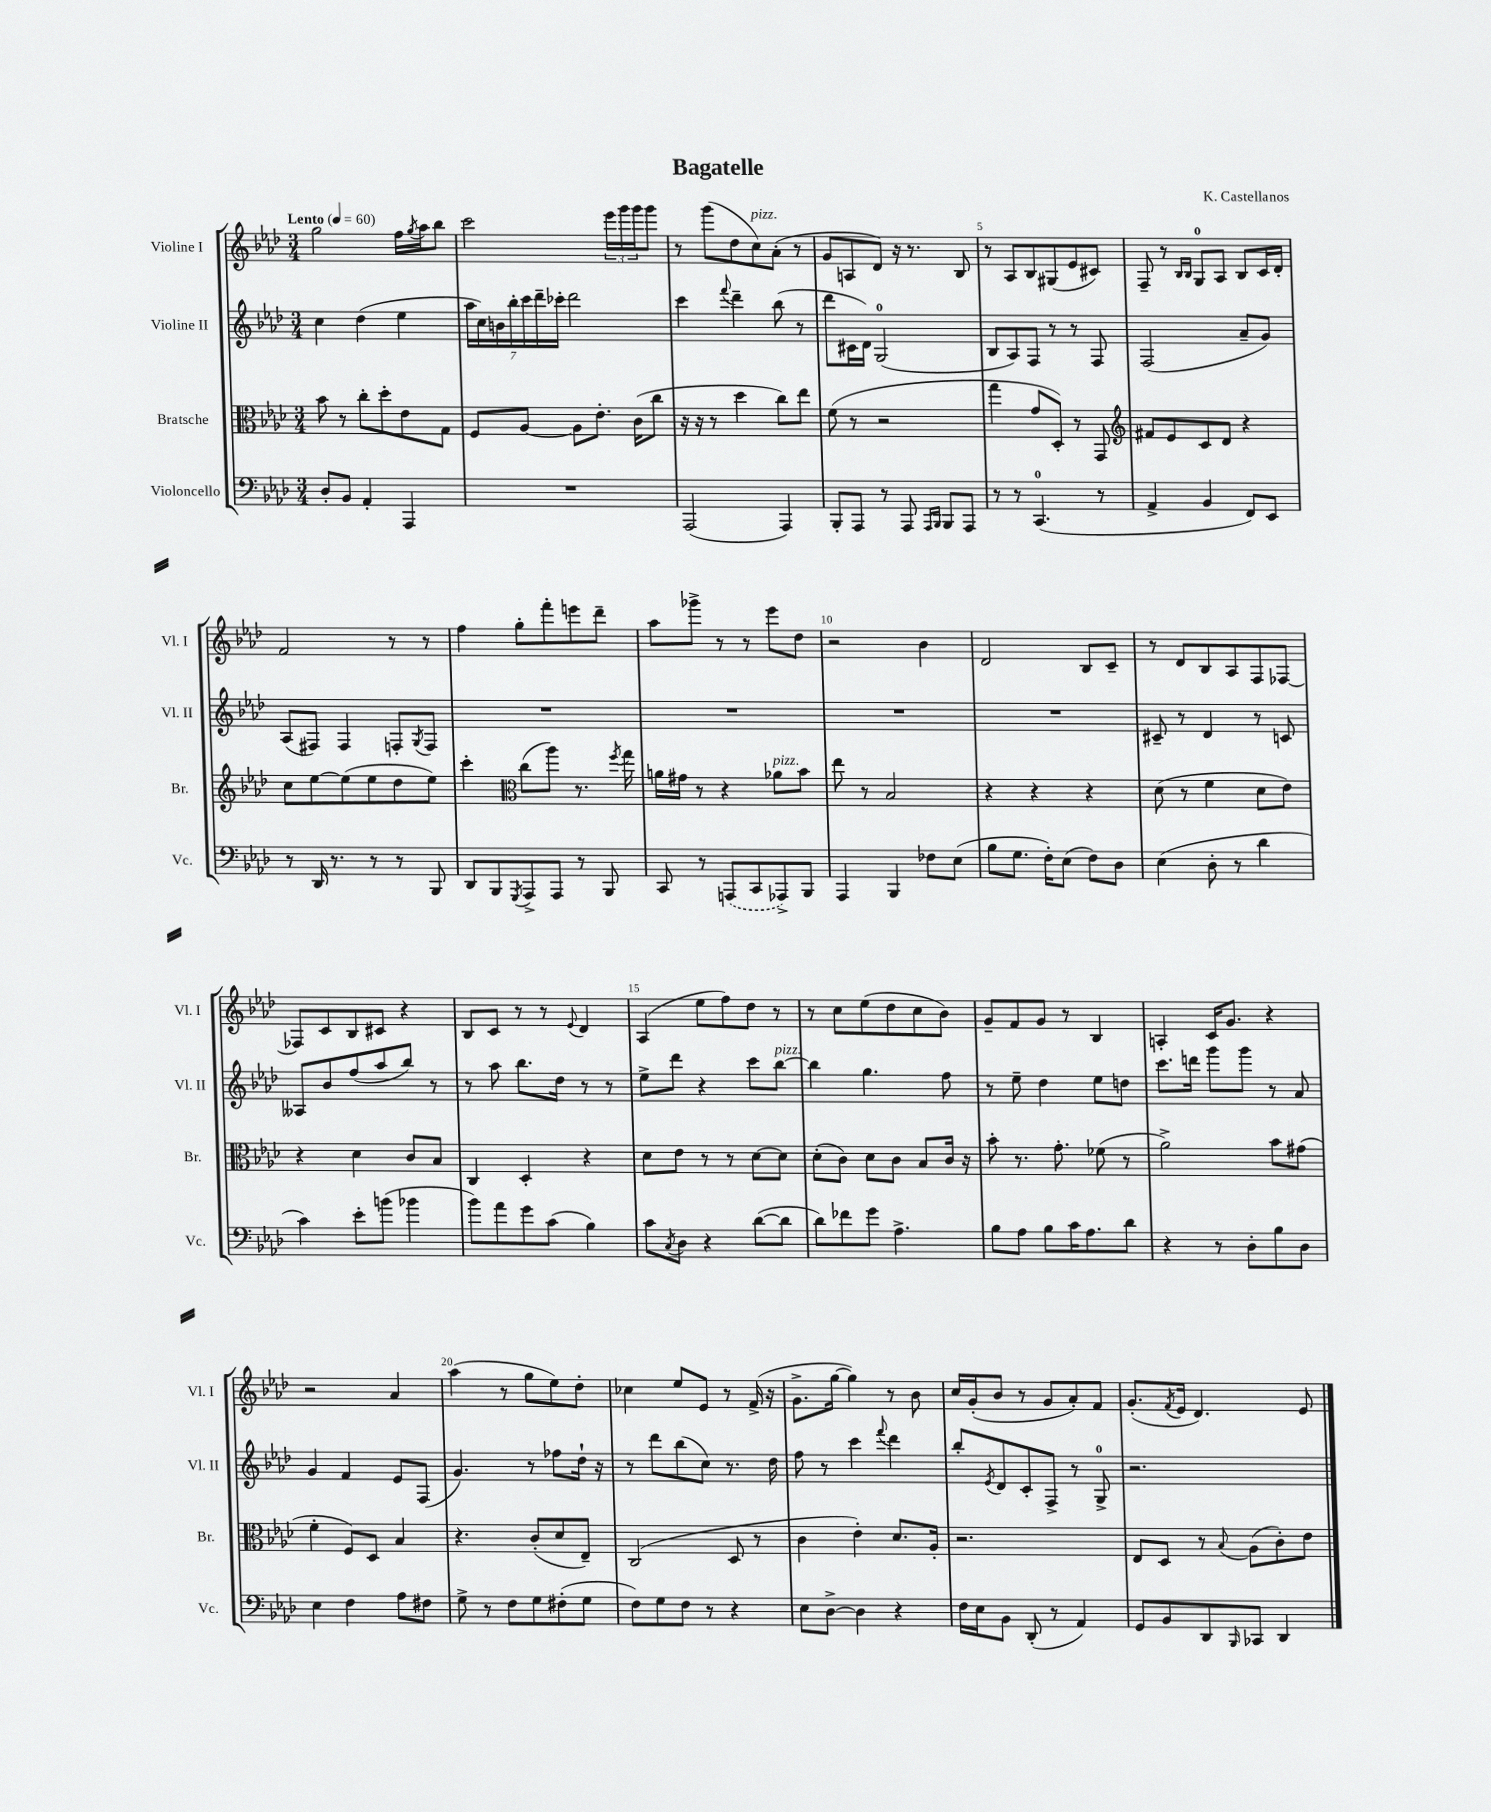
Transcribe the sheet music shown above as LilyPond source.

\header { title = "Bagatelle" composer = "K. Castellanos" }
<<
\new StaffGroup <<
\new Staff = "s0" \with { instrumentName = "Violine I" shortInstrumentName = "Vl. I" } {
    \clef treble \key aes \major \numericTimeSignature \time 3/4 \tempo "Lento" 4 = 60
    g''2 f''16 \acciaccatura { g''8 } aes''16 bes''8 |
    c'''2 \tuplet 3/2 { ees'''16 g'''16 g'''16 } g'''8 |
    r8 g'''8( des''8 c''8^\markup { \italic "pizz." }) aes'8-.( r8 |
    g'8 a8 des'8) r16 r8. bes8 |
    r8 aes8 bes8 gis8( ees'8 cis'8) |
    f8-- r8 \grace { bes16 bes16 } g8-0 aes8 bes8 c'16 des'16-. |
    f'2 r8 r8 |
    f''4 g''8-. f'''8-. e'''8 des'''8-- |
    aes''8 ges'''8-> r8 r8 ees'''8 des''8 |
    r2 bes'4 |
    des'2 bes8 c'8-- |
    r8 des'8 bes8 aes8 f8 fes8~ |
    fes8 c'8 bes8 cis'8 r4 |
    bes8 c'8 r8 r8 \appoggiatura { ees'8 } des'4 |
    aes4( ees''8 f''8) des''8 r8 |
    r8 c''8 ees''8( des''8 c''8 bes'8) |
    g'8-- f'8 g'8 r8 bes4 |
    a4-. c'16 g'8. r4 |
    r2 aes'4 |
    aes''4( r8 g''8 ees''8) des''8-. |
    ces''4 ees''8 ees'8 r8 f'16->( r16 |
    g'8.-> g''16~ g''4) r8 bes'8 |
    c''16 g'16-.( bes'8 r8 g'8 aes'8-.) f'8 |
    g'8.-.( \acciaccatura { f'8 } ees'16 des'4.) ees'8 \bar "|." |
}
\new Staff = "s1" \with { instrumentName = "Violine II" shortInstrumentName = "Vl. II" } {
    \clef treble \key aes \major \numericTimeSignature \time 3/4
    c''4 des''4( ees''4 |
    \tuplet 7/4 { aes''16 c''16) b'16 bes''16-. c'''16 des'''16-- ces'''16-. } des'''2 |
    c'''4 \appoggiatura { f'''8 } des'''4-- bes''8( r8 |
    des'''8 cis'16 des'16) g2-0( |
    bes8 aes8) f8 r8 r8 f8 |
    f2( aes'8-- g'8) |
    aes8( fis8) fis4 f8-. \acciaccatura { g8 } f8 |
    R2. |
    R2. |
    R2. |
    R2. |
    cis'8-- r8 des'4 r8 c'8 |
    aeses8 bes'8 f''8( aes''8 bes''8) r8 |
    r8 aes''8 bes''8. des''16 r8 r8 |
    ees''8-> des'''8 r4 c'''8 bes''8~^\markup { \italic "pizz." } |
    bes''4 g''4. f''8 |
    r8 ees''8-- des''4 ees''8 d''8 |
    c'''8. d'''16 g'''8 g'''8 r8 aes'8 |
    g'4 f'4 ees'8 f8( |
    g'4.) r8 fes''8 des''16-! r16 |
    r8 des'''8 bes''8( c''8) r8. des''16 |
    f''8 r8 c'''4 \appoggiatura { f'''8 } des'''4 |
    bes''8-. \acciaccatura { ees'8 } des'8 c'8-. f8-> r8 g8-0-> |
    r2. \bar "|." |
}
\new Staff = "s2" \with { instrumentName = "Bratsche" shortInstrumentName = "Br." } {
    \clef alto \key aes \major \numericTimeSignature \time 3/4
    bes'8 r8 c''8-. des''8-. ees'8 g8 |
    f8 aes8~ aes8 ees'8.-. c'16( c''8 |
    r16 r16 r8 des''4 c''8) ees''8 |
    f'8( r8 r2 |
    g''4 g'8 des8-.) r8 g,8 |
    \clef treble fis'8 ees'8 c'8 des'8 r4 |
    c''8 ees''8~ ees''8( ees''8 des''8 ees''8) |
    c'''4-. \clef alto c''8( aes''8) r8. \acciaccatura { f''8 } g''16 |
    a'16 gis'16 r8 r4 aes'8^\markup { \italic "pizz." } bes'8 |
    ees''8 r8 bes2 |
    r4 r4 r4 |
    des'8( r8 f'4 des'8 ees'8) |
    r4 des'4 c'8 bes8 |
    c4 des4-. r4 |
    des'8 ees'8 r8 r8 des'8~ des'8 |
    des'8-.( c'8) des'8 c'8 bes8 c'16 r16 |
    bes'8-. r8. g'8.-. fes'8( r8 |
    aes'2->) bes'8 gis'8( |
    f'4-. f8) des8 bes4 |
    r4. c'8-.( des'8 ees8--) |
    c2( des8 r8 |
    c'4 ees'4-.) des'8. aes16-. |
    r2. |
    ees8 des8 r8 \appoggiatura { bes8 } aes8( c'8-.) ees'8 \bar "|." |
}
\new Staff = "s3" \with { instrumentName = "Violoncello" shortInstrumentName = "Vc." } {
    \clef bass \key aes \major \numericTimeSignature \time 3/4
    des8-. bes,8 aes,4-. aes,,4 |
    R2. |
    aes,,2( aes,,4) |
    bes,,8-. aes,,8 r8 aes,,8 \grace { aes,,16 bes,,16 } bes,,8 aes,,8 |
    r8 r8 c,4.-0( r8 |
    aes,4-> bes,4 f,8) ees,8 |
    r8 des,16 r8. r8 r8 bes,,8 |
    des,8 bes,,8 \acciaccatura { g,,8 } aes,,8-> aes,,8 r8 bes,,8 |
    c,8 r8 \once \slurDashed a,,8( c,8 aes,,8->) bes,,8 |
    aes,,4 bes,,4 fes8 ees8( |
    bes8 g8. f16-.) ees8( f8) des8 |
    ees4( des8-. r8 des'4 |
    c'4) ees'8-. b'8( bes'4 |
    bes'8) aes'8 g'8 c'8( bes4) |
    c'8 \acciaccatura { c8 } des8 r4 des'8~( des'8 |
    des'8) fes'8 g'8 aes4.-> |
    bes8 aes8 bes8 c'16 aes8. des'8 |
    r4 r8 des8-. bes8 des8 |
    ees4 f4 aes8 fis8 |
    g8-> r8 f8 g8 fis8-.( g8 |
    f8) g8 f8 r8 r4 |
    ees8 des8~-> des4 r4 |
    f16 ees16 bes,8 des,8-.( r8 aes,4) |
    g,8 bes,8 des,8 \grace { bes,,16 } ces,8 des,4 \bar "|." |
}
>>
>>
\layout { \context { \Score \override BarNumber.break-visibility = ##(#f #t #t) barNumberVisibility = #(every-nth-bar-number-visible 5) } }
